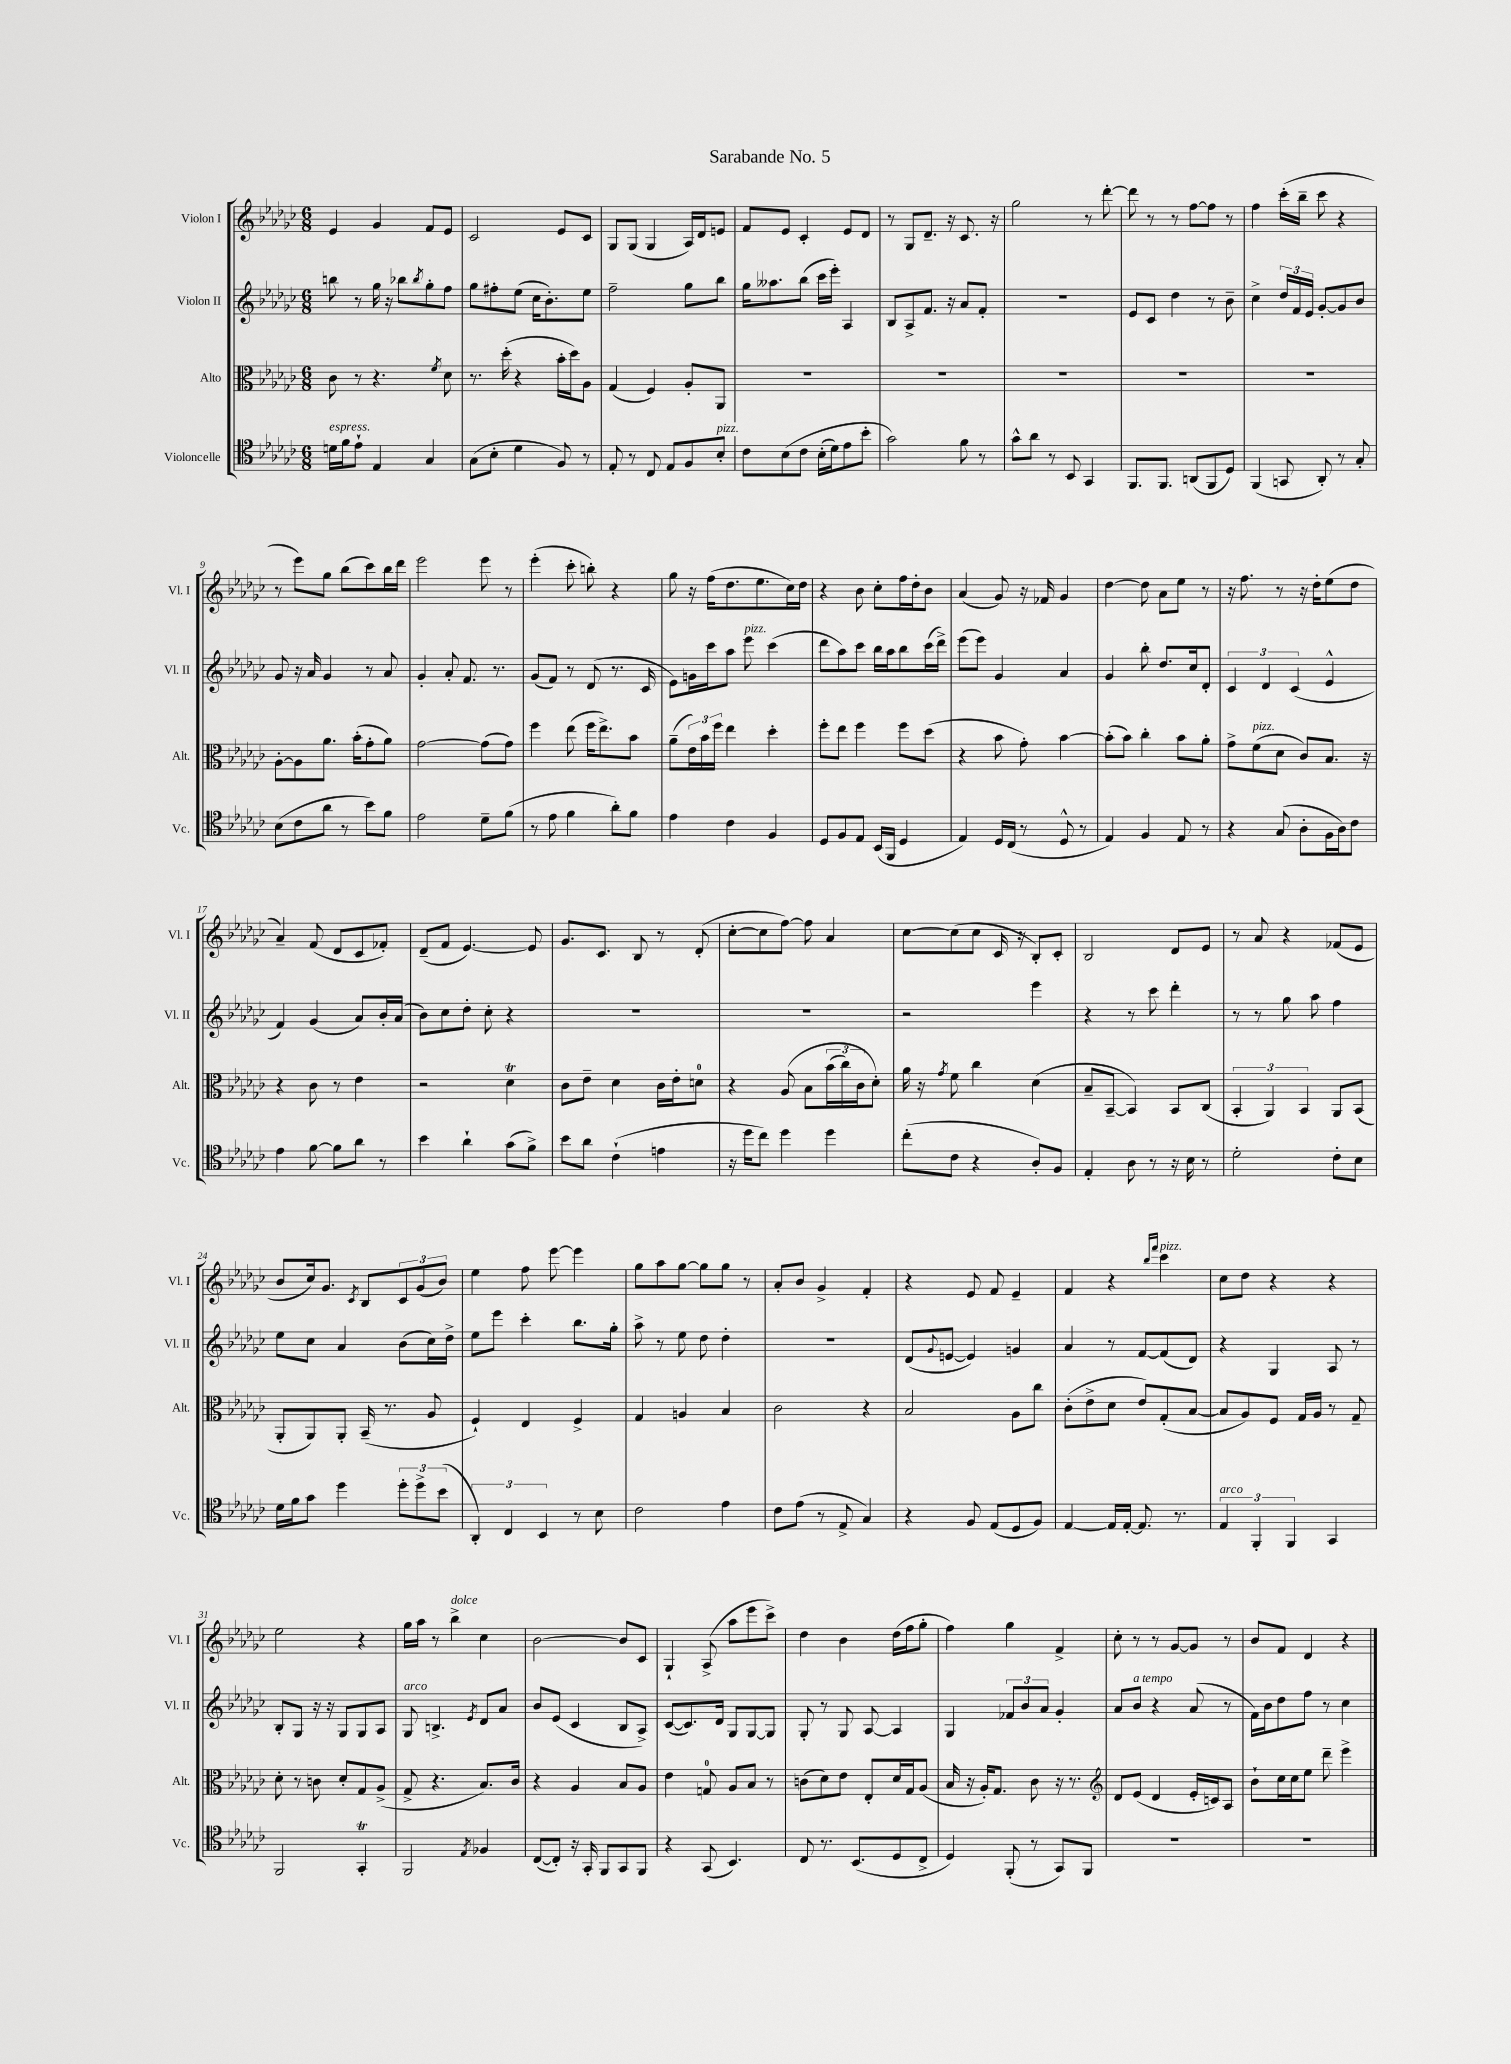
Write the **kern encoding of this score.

**kern	**kern	**kern	**kern
*part4	*part3	*part2	*part1
*staff4	*staff3	*staff2	*staff1
*I"Violoncelle	*I"Alto	*I"Violon II	*I"Violon I
*I'Vc.	*I'Alt.	*I'Vl. II	*I'Vl. I
*clefC4	*clefC3	*clefG2	*clefG2
*k[b-e-a-d-g-c-]	*k[b-e-a-d-g-c-]	*k[b-e-a-d-g-c-]	*k[b-e-a-d-g-c-]
*M6/8	*M6/8	*M6/8	*M6/8
=1	=1	=1	=1
!LO:TX:a:i:t=espress.	!	!	!
16dn\LL	8c-\	8bbn\	4e-/
16f\J	.	.	.
8e-`\J	8r	8r	.
4E-/	4.r	16gg-\	4g-/
.	.	16r	.
.	.	8bb-X\L	.
.	.	8qbb-/	.
4G-/	.	8gg-'\	8f/L
.	8qf/	.	.
.	8d-\	8ff\J	8e-/J
=2	=2	=2	=2
(8G-\L	8.r	8gg-\L	2c-/
8B-'\J	.	8ff#X'\	.
.	(16dd-'\	.	.
4d-\	4r	(8ee-\J	.
.	.	16cc-\KL	.
.	.	8.b-'\)	.
8F/)	16b-'\LL	.	8e-/L
.	16dd-\J)	.	.
8r	8A-\J	8ee-\J	8c-/J
=3	=3	=3	=3
8E-'/	(4G-/	2ff~\	8G-/L
8r	.	.	(8G-/J
8C-/	4F/)	.	4G-/
8E-/L	.	.	.
8F/	8A-'/L	8gg-\L	16A-/LL)
.	.	.	16d-/J
!LO:TX:a:i:t=pizz.	!	!	!
8B-'/J	8AA-/J	8bb-\J	8en/J
=4	=4	=4	=4
8c-\L	2.r	16gg-\KL	8f/L
.	.	8.aa--X\	.
(8B-\	.	.	8e-/J
8c-\J	.	(8bb-\J	4c-'/
(16B-'\LL	.	16ccc-\LL	.
16d-\J)	.	16eee-'\JJ)	.
8e-\	.	4A-/	8e-/L
8b-'\J	.	.	8d-/J
=5	=5	=5	=5
2g-\)	2.r	8B-/L	8r
.	.	8A-^/	8G-/L
.	.	8.f/J	8.d-~/J
.	.	16r	16r
8f\	.	8a-/L	8.c-/
8r	.	8f'/J	.
.	.	.	16r
=6	=6	=6	=6
8g-^^\L	2.r	2.r	2gg-\
8a-\J	.	.	.
8r	.	.	.
8BB-/	.	.	.
4GG-/	.	.	8r
.	.	.	[8ddd-'\
=7	=7	=7	=7
8.FF/L	2.r	8e-/L	8ddd-\]
.	.	8c-/J	8r
8.FF/J	.	.	.
.	.	4dd-\	8r
(8AAn/L	.	.	[8ff\L
8FF/	.	8r	8ff\J]
8D-/J)	.	8b-~\	8r
=8	=8	=8	=8
(4FF/	2.r	4cc-^\	4ff\
8GGn/	.	24dd-/LL	(16ccc-'\LL
.	.	24f/	.
.	.	.	16bb-~\JJ
.	.	24e-/JJ	.
8AA-'/)	.	[8g-'/L	8ccc-\
8r	.	8g-/]	4r
8G-'/	.	8b-/J	.
!!LO:LB:g=z
=9	=9	=9	=9
(8B-\L	[8A-'\L	8g-/	8r
8c-\	8A-\]	16r	8eee-\L)
.	.	16a-/	.
8a-\J	8.a-\J	4g-/	8gg-\J
8r	.	.	(8bb-\L
.	(16b-'\KL	.	.
8b-\L)	8g-'\	8r	8ccc-\)
8f\J	8a-\J)	8a-/	16bb-\L
.	.	.	16ddd-\JJ
=10	=10	=10	=10
2e-\	[2g-\	4g-'/	2eee-\
.	.	8a-'/	.
.	.	8.f/	.
8d-~\L	(8g-\L]	.	8eee-\
.	.	8.r	.
(8f\J	8g-\J)	.	8r
=11	=11	=11	=11
8r	4ff\	(8g-/L	(4eee-'\
8e-\	.	8f/J)	.
4f\	(8ee-\	8r	8ccc-'\
.	16ff\KL	(8d-/	8bbn'\)
.	8.ee-^\)	.	.
8a-'\L)	.	8.r	4r
8f\J	8b-\J	.	.
.	.	16c-/	.
=12	=12	=12	=12
4e-\	(8a-~\L	8e-\L)	8gg-\
.	24e-\L)	16gn\L	16r
.	24b-\	.	.
.	.	16ccc-\J	(16ff\KL
.	24ff\JJ	.	.
4c-\	4ee-\	8aa-\J	8.dd-\
!	!	!LO:TX:a:i:t=pizz.	!
.	.	8eee-\	.
.	.	.	8.ee-\
4F/	4dd-'\	(4ccc-\	.
.	.	.	16cc-\L)
.	.	.	16dd-\JJ
=13	=13	=13	=13
8D-/L	8ff'\L	8ddd-\L	4r
8F/	8ee-\J	8aa-\)	.
8E-/J	4ff\	8ccc-\J	8b-\
(16BB-/LL	.	16bb-\LL	8cc-'\L
16FF/JJ	.	16aa-\J	.
4D-/	8ff\L	8bb-\	16ff\L
.	.	.	16dd-'\J
.	(8dd-\J	(16ccc-\L	8b-\J
.	.	16ddd-^\JJ)	.
=14	=14	=14	=14
4E-/)	4r	(8eee-\L	(4a-/
.	.	8eee-\J)	.
16D-/LL	8b-\	4g-/	8g-/)
(16C-/JJ	.	.	.
8r	8g-'\)	.	16r
.	.	.	16f-X/
8D-^^/	[4b-\	4a-/	4g-/
8r	.	.	.
=15	=15	=15	=15
4E-/)	(8b-'\L]	4g-/	[4dd-\
.	8b-\J)	.	.
4F/	4cc-'\	8bb-'\	8dd-\]
.	.	8.dd-/L	8a-\L
8E-/	8b-\L	.	8ee-\J
.	.	16cc-/k	.
8r	8a-'\J	8d-'/J	8r
=16	=16	=16	=16
4r	8g-^\L	6c-/	16r
.	.	.	8.ff\
!	!LO:TX:a:i:t=pizz.	!	!
.	(8f\	.	.
.	.	6d-/	.
(8G-/	8d-\J	.	8r
.	.	(6c-/	.
8A-'\L	8c-/L)	.	16r
.	.	.	16dd-'\KL
16F\L	8.B-/J	4e-^^/	(8ee-\
16A-\J)	.	.	.
8c-\J	.	.	8dd-\J
.	16r	.	.
!!LO:LB:g=z
=17	=17	=17	=17
4e-\	4r	4f/)	4a-~/)
[8f\	8c-\	(4g-/	(8f/
8f\L]	8r	.	8d-/L
8a-\J	4e-\	8a-/L)	8c-/
8r	.	16b-'/L	8f-X'/J)
.	.	(16a-/JJ	.
=18	=18	=18	=18
4b-\	2r	8b-\L)	(8d-~/L
.	.	8cc-\	8f/J
4a-`\	.	8dd-'\J	[4.e-/)
.	.	8cc-'\	.
(8g-\L	4d-T\	4r	.
8f^\J)	.	.	8e-/]
=19	=19	=19	=19
8b-\L	8c-\L	2.r	8.g-/L
8a-\J	8e-~\J	.	.
.	.	.	8.c-/J
(4c-`\	4d-\	.	.
.	.	.	8B-/
4en\	16c-\LL	.	8r
.	16e-'\J	.	.
.	8dn\J	.	(8d-'/
=20	=20	=20	=20
16r	4r	2.r	[8cc-'\L
16dd-\KL	.	.	.
8cc-\J)	.	.	8cc-\]
4dd-\	(8A-/	.	[8ff\J)
.	8B-\L	.	8ff\]
4dd-\	(24b-\L	.	4a-/
.	24cc-\)	.	.
.	24c-\J	.	.
.	8d-'\J)	.	.
=21	=21	=21	=21
(8cc-'\L	16a-\	2r	[8cc-\L
.	16r	.	.
.	8qg-/	.	.
8c-\J	8f\	.	(8cc-\]
4r	4cc-\	.	8cc-\J
.	.	.	16c-/
.	.	.	16r
8A-'/L)	(4d-\	4eee-\	8B-'/L)
8F/J	.	.	8c-'/J
=22	=22	=22	=22
4E-'/	8B-~/L	4r	2B-/
.	[8BB-~/J	.	.
8A-\	4BB-/])	8r	.
8r	.	8ccc-\	.
16r	8BB-/L	4ddd-'\	8d-/L
16B-\	.	.	.
8r	(8C-/J	.	8e-/J
=23	=23	=23	=23
2d-'\	6BB-'/	8r	8r
.	.	8r	8a-/
.	6AA-/)	.	.
.	.	8gg-\	4r
.	6BB-/	.	.
.	.	8aa-\	.
8c-'\L	8AA-/L	4ff\	(8f-X/L
8B-\J	(8BB-/J	.	8e-/J
!!LO:LB:g=z
=24	=24	=24	=24
16d-\LL	8AA-'/L	8ee-\L	8b-/L
16f\J	.	.	.
8g-\J	8AA-/)	8cc-\J	16cc-/k)
.	.	.	8.g-/J
4dd-\	8AA-'/J	4a-/	.
.	.	.	8qc-/
.	(16BB-~/	.	8B-/L
.	8.r	.	.
12dd-'\L	.	(8b-\L	12c-/
12dd-^\	.	.	(12g-/
.	8A-/	16cc-\L)	.
(12b-\J	.	.	12b-/J)
.	.	16dd-^\JJ	.
=25	=25	=25	=25
6AA-'/)	4F`/)	8ee-\L	4ee-\
.	.	8eee-\J	.
6C-/	.	.	.
.	4E-/	4ccc-'\	8ff\
6BB-/	.	.	.
.	.	.	[8eee-\
8r	4F^/	8.bb-\L	4eee-\]
8B-\	.	.	.
.	.	16gg-'\Jk	.
=26	=26	=26	=26
2c-\	4G-/	8aa-^\	8gg-\L
.	.	8r	8aa-\
.	4An/	8ee-\	[8gg-\J
.	.	8dd-\	8gg-\L]
4e-\	4B-/	4dd-'\	8gg-\J
.	.	.	8r
=27	=27	=27	=27
8c-\L	2c-\	2.r	8a-'/L
(8e-\J	.	.	8b-/J
8r	.	.	4g-^/
8E-^/	.	.	.
4G-/)	4r	.	4f'/
=28	=28	=28	=28
4r	2B-/	(8d-/L	4r
.	.	8qqg-/	.
.	.	[8en/J	.
8F/	.	4e/])	8e-/
(8E-/L	.	.	8f/
8D-/	8A-\L	4gn/	4e-~/
8F/J)	8cc-\J	.	.
=29	=29	=29	=29
[4E-/	(8c-'\L	4a-/	4f/
.	8e-^\	.	.
16E-/LL]	8d-\J	8r	4r
[16E-'/JJ	.	.	.
8.E-/]	8e-/L)	[8f/L	.
.	.	.	16qqbb-/LL
.	.	.	16qqfff/JJ
!	!	!	!LO:TX:a:i:t=pizz.
.	(8G-'/	(8f/]	4ccc-\
8.r	.	.	.
.	[8B-/J	8d-/J)	.
=30	=30	=30	=30
!LO:TX:a:i:t=arco	!	!	!
6E-/	8B-/L]	4r	8cc-\L
.	8A-/)	.	8dd-\J
6FF'/	.	.	.
.	8F/J	4G-/	4r
6FF/	.	.	.
.	16G-/LL	.	.
.	16A-/JJ	.	.
4GG-/	8r	8A-/	4r
.	8G-~/	8r	.
!!LO:LB:g=z
=31	=31	=31	=31
2FF/	8d-'\	8B-'/L	2ee-\
.	8r	8G-/J	.
.	8cn\	16r	.
.	.	16r	.
.	8d-'/L	8G-/L	.
4GG-T'/	8G-/	8G-/	4r
.	(8A-^/J	8A-/J	.
=32	=32	=32	=32
!	!	!LO:TX:a:i:t=arco	!
2FF/	8G-^/	8G-/	16gg-\LL
.	.	.	16aa-\JJ
.	4.r	4.Bn^/	8r
!	!	!	!LO:TX:a:i:t=dolce
.	.	.	4bb-^\
8qE-/	.	8qe-/	.
4F-X/	8.B-/L)	8d-/L	4cc-\
.	.	8a-/J	.
.	16c-/Jk	.	.
=33	=33	=33	=33
([8C-/L	4r	8b-/L	[2b-\
8C-'/J])	.	(8e-/J	.
16r	4A-/	4c-/	.
16GG-'/	.	.	.
8FF/L	.	.	.
8GG-/	8B-/L	8B-/L	8b-/L]
8FF/J	8A-/J	8A-^/J)	8c-/J
=34	=34	=34	=34
4r	4e-\	([8c-/L	4G-`/
.	.	8.c-/])	.
(8GG-/	8Gn/	.	(8A-^/
.	.	16d-/Jk	.
4.BB-/)	8A-/L	8G-/L	8aa-\L
.	8B-/J	[8G-/	8eee-\
.	8r	8G-/J]	8ccc-^\J)
=35	=35	=35	=35
8C-/	(8cn\L	8G-'/	4dd-\
8.r	8d-\)	8r	.
.	8e-\J	8G-/	4b-\
(8.BB-/L	.	.	.
.	8E-'/L	[8A-/	.
8D-/	16d-/L	4A-/]	(16dd-\LL
.	16G-/J	.	16ff\J
8C-^/J	(8A-/J	.	8gg-'\J
=36	=36	=36	=36
4D-/)	16B-/	4G-/	4ff\)
.	16r	.	.
.	16A-'/KL)	.	.
.	8.G-/J	.	.
(8FF'/	.	12f-X/L	4gg-\
.	.	12b-/	.
8r	8c-\	.	.
.	.	12a-/J	.
8GG-/L)	16r	4g-'/	4f^/
.	8.r	.	.
8FF/J	.	.	.
=37	=37	=37	=37
*	*clefG2	*	*
2.r	8d-/L	8a-/L	8cc-'\
!	!	!LO:TX:a:i:t=a tempo	!
.	(8e-/J	8b-/J	8r
.	4d-/	4r	8r
.	.	.	[8g-/L
.	16e-'/LL	(8a-/	8g-/J]
.	16cn/J)	.	.
.	8A-/J	8r	8r
=38	=38	=38	=38
2.r	8b-`\L	16f\LL)	8b-/L
.	.	16b-\J	.
.	16cc-\L	8dd-\	8f/J
.	16cc-\J	.	.
.	8ee-\J	8ff\J	4d-/
.	8ddd-~\	8r	.
.	4eee-^\	4cc-\	4r
==	==	==	==
*-	*-	*-	*-
